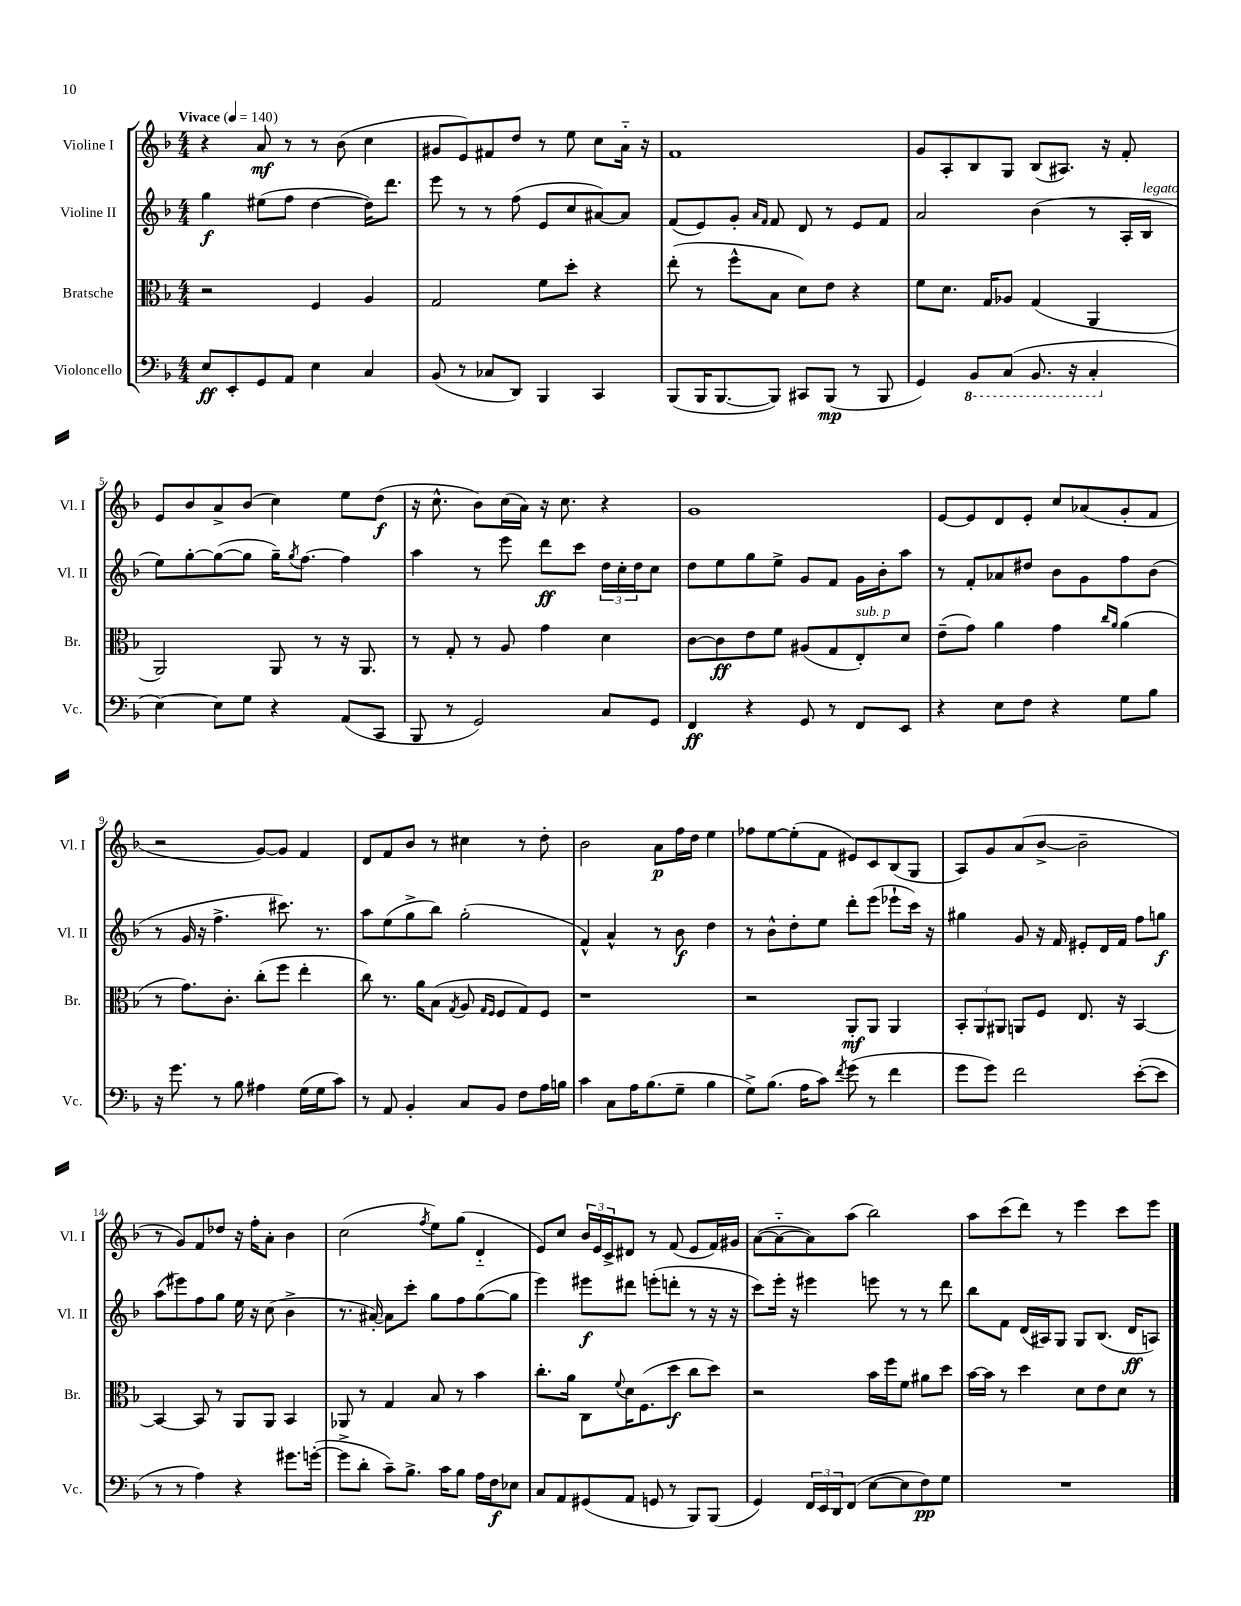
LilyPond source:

<<
\new StaffGroup <<
\new Staff = "s0" \with { instrumentName = "Violine I" shortInstrumentName = "Vl. I" } {
    \clef treble \key f \major \numericTimeSignature \time 4/4 \tempo "Vivace" 4 = 140
    r4 a'8\mf r8 r8 bes'8( c''4 |
    gis'8 e'8) fis'8 d''8 r8 e''8 c''8 a'16-_ r16 |
    f'1 |
    g'8 a8-. bes8 g8 bes8( ais8.) r16 f'8-. |
    e'8 bes'8 a'8-> bes'8( c''4) e''8 d''8\f( |
    r16 c''8.-^ bes'8) c''16( a'16) r16 c''8. r4 |
    g'1 |
    e'8~ e'8 d'8 e'8-. c''8 aes'8( g'8-. f'8 |
    r2 g'8~) g'8 f'4 |
    d'8 f'8 bes'8 r8 cis''4 r8 d''8-. |
    bes'2 a'8\p f''16 d''16 e''4 |
    fes''8 e''8~ e''8-.( f'8 eis'8) c'8 bes8( g8 |
    a8) g'8 a'8( bes'8~-> bes'2-- |
    r8 g'8) f'8 des''8 r16 f''16-. a'8-. bes'4 |
    c''2( \acciaccatura { f''8 } e''8) g''8( d'4-_ |
    e'8) c''8 \tuplet 3/2 { bes'16 e'16 c'16-> } dis'8 r8 f'8( e'8 f'16) gis'16 |
    a'8~( a'8~-_ a'8) a''8( bes''2) |
    a''8 c'''8( d'''8) r8 e'''4 c'''8 e'''8 \bar "|." |
}
\new Staff = "s1" \with { instrumentName = "Violine II" shortInstrumentName = "Vl. II" } {
    \clef treble \key f \major \numericTimeSignature \time 4/4
    g''4\f eis''8( f''8 d''4~ d''16) d'''8. |
    e'''8 r8 r8 f''8( e'8 c''8 ais'8~) ais'8 |
    f'8( e'8) g'8-. \grace { a'16 f'16 } f'8 d'8 r8 e'8 f'8 |
    a'2 bes'4( r8 a16-. bes16^\markup { \italic "legato" } |
    e''8) g''8~-. g''8~( g''8 g''16--) \acciaccatura { g''8 } f''8.~ f''4 |
    a''4 r8 e'''8 d'''8\ff c'''8 \tuplet 3/2 { d''16 c''16-. d''16 } c''8 |
    d''8 e''8 g''8 e''8-> g'8 f'8 g'16 bes'16-. a''8 |
    r8 f'8-. aes'8 dis''8 bes'8 g'8 f''8 bes'8( |
    r8 g'16 r16 f''4.-> cis'''8.) r8. |
    a''8 e''8( g''8-> bes''8) g''2-.( |
    f'4-^) a'4-^ r8 bes'8\f d''4 |
    r8 bes'8-^ d''8-. e''8 d'''8-. e'''8( ees'''8-! c'''16) r16 |
    gis''4 g'8 r16 f'16 eis'8-. d'16 f'16 f''8 g''8\f |
    a''8( eis'''8) f''8 g''8 e''16 r16 c''8( bes'4-> |
    r8. ais'16~-.) ais'8 c'''8-. g''8 f''8 g''8~( g''8 |
    e'''4) eis'''8\f dis'''8 e'''8-.( d'''8-. r8 r16 r16 |
    c'''8) e'''16-. r16 eis'''4 e'''8 r8 r8 d'''8 |
    bes''8 f'8 d'16( ais16) g8 g8 bes8.( d'16\ff a8) \bar "|." |
}
\new Staff = "s2" \with { instrumentName = "Bratsche" shortInstrumentName = "Br." } {
    \clef alto \key f \major \numericTimeSignature \time 4/4
    r2 f4 a4 |
    g2 f'8 d''8-. r4 |
    e''8-.( r8 f''8-^ bes8 d'8) e'8 r4 |
    f'8 d'8. g16 aes8 g4( a,4 |
    a,2) a,8 r8 r16 a,8. |
    r8 g8-. r8 a8 g'4 d'4 |
    c'8~ c'8\ff e'8 f'8 ais8( g8 e8-.^\markup { \italic "sub. p" }) d'8 |
    e'8--( g'8) a'4 g'4 \grace { c''16 a'16 } a'4( |
    r8 g'8.) c'8.-. c''8-.( f''8 e''4-. |
    c''8) r8. a'16 bes8( \acciaccatura { g8 } a8 \grace { g16 f16 } f8 g8) f8 |
    r1 |
    r2 a,8-.\mf a,8 a,4 |
    \tuplet 3/2 { bes,8-. a,8 ais,8 } a,8 f8 e8. r16 bes,4~ |
    bes,4~ bes,8 r8 a,8 a,8 bes,4 |
    aes,8 r8 g4 bes8 r8 bes'4 |
    c''8.-. a'16 c8 \appoggiatura { f'8 } d'16 f8.( d''8\f c''8 d''8) |
    r2 bes'16 f''16 f'8 ais'8 d''8 |
    bes'16~ bes'16 r8 d''4 d'8 e'8 d'8 r8 \bar "|." |
}
\new Staff = "s3" \with { instrumentName = "Violoncello" shortInstrumentName = "Vc." } {
    \clef bass \key f \major \numericTimeSignature \time 4/4
    e8\ff e,8-. g,8 a,8 e4 c4 |
    bes,8( r8 ces8 d,8) bes,,4 c,4 |
    bes,,8( bes,,16 bes,,8.~ bes,,8) cis,8 bes,,8\mp( r8 bes,,8 |
    g,4) \ottava #-1 bes,,8 c,8( bes,,8. r16 c,4-. \ottava #0 |
    e4~) e8 g8 r4 a,8( c,8 |
    bes,,8 r8 g,2) c8 g,8 |
    f,4\ff r4 g,8 r8 f,8 e,8 |
    r4 e8 f8 r4 g8 bes8 |
    r16 g'8. r8 bes8 ais4 g16( g16 c'8) |
    r8 a,8 bes,4-. c8 bes,8 f8 a16 b16 |
    c'4 c8 a16 bes8.( g8-- bes4 |
    g8->) bes8.( a16 c'8) \acciaccatura { f'8 } g'8( r8 f'4 |
    g'8 g'8) f'2 e'8~-.( e'8 |
    r8 r8 a4) r4 gis'8. g'16~-.( |
    g'8-> d'8-. c'8--) bes8.-> c'16 bes8 a16 f16\f ees8 |
    c8 a,8 gis,8( a,8 g,8 r8 bes,,8) bes,,8( |
    g,4) \tuplet 3/2 { f,16 e,16 d,16 } f,8( e8~ e8 f8\pp) g8 |
    R1 \bar "|." |
}
>>
>>
